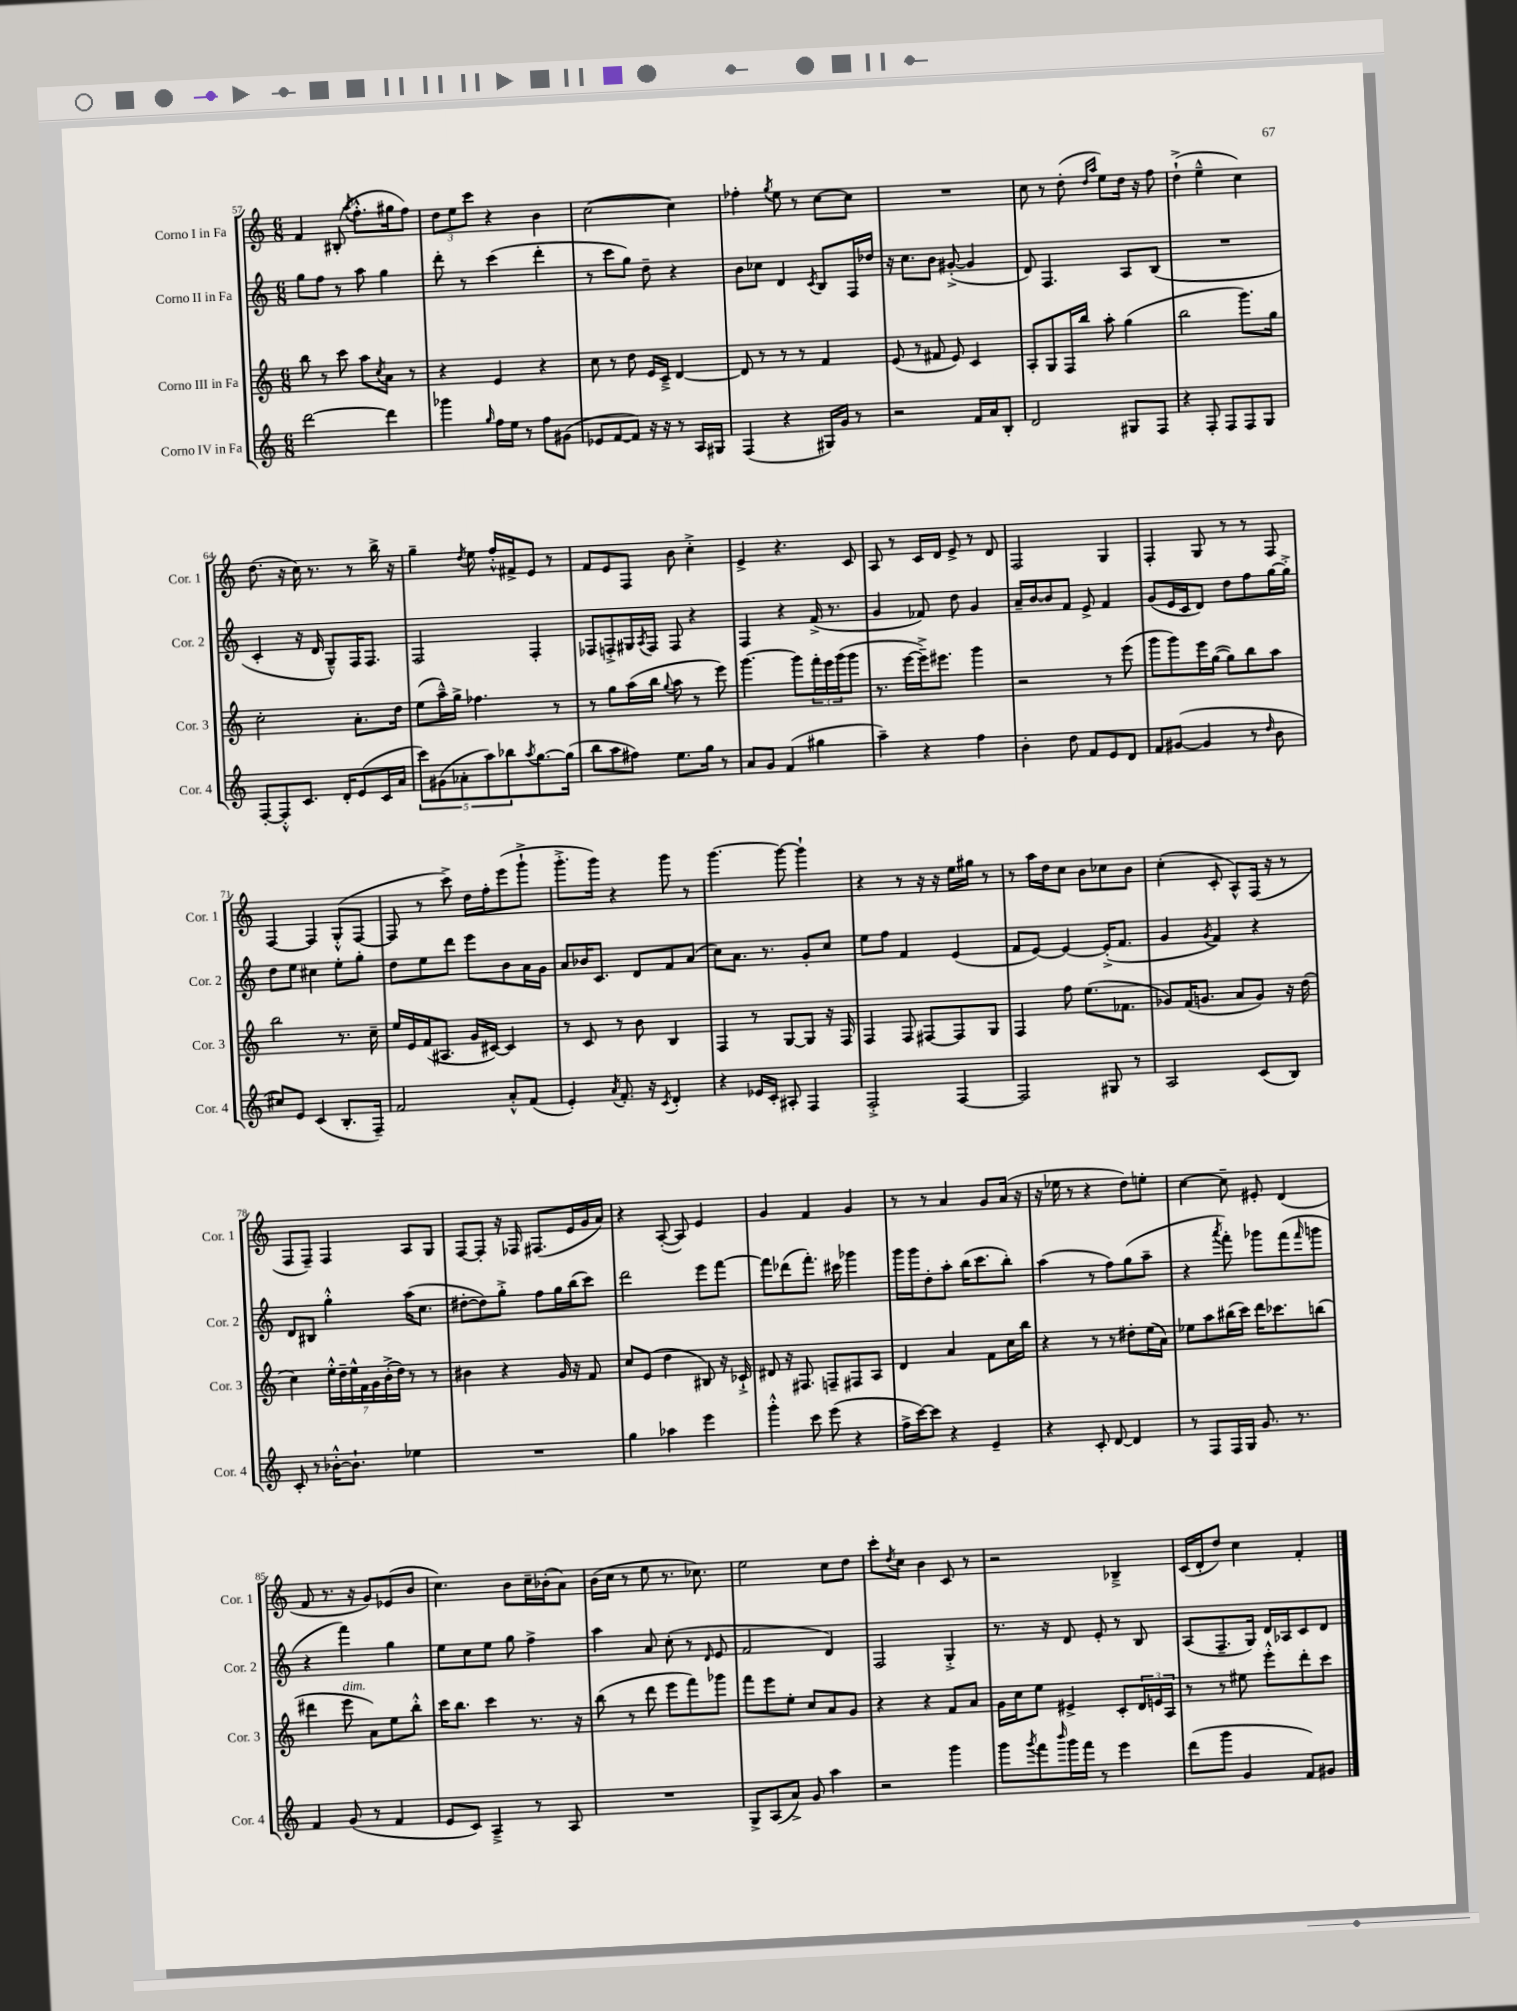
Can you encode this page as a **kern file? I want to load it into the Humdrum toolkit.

**kern	**kern	**kern	**kern
*staff4	*staff3	*staff2	*staff1
*clefG2	*clefG2	*clefG2	*clefG2
*k[]	*k[]	*k[]	*k[]
*M6/8	*M6/8	*M6/8	*M6/8
[2ddd	8bb	8gg	4f
.	8r	8ff	.
.	8ccc	8r	(8B#'
.	.	.	8qaa
.	8aa	8aa	8.ff'^^
.	8qcc	.	.
4ddd]	8a	4gg	.
.	.	.	16gg#
.	8r	.	8ff)
=	=	=	=
4ggg-	4r	8ddd'	12dd
.	.	.	12ee
.	.	8r	.
.	.	.	12ccc
16qqgg	.	.	.
16ff	4e	(4ccc	4r
16ee	.	.	.
8r	.	.	.
8ff	4r	4ddd'	4b
(8g#	.	.	.
=	=	=	=
8e-	8cc	8r	([2cc
[8f	8r	8ccc	.
8f])	8dd	8gg)	.
16r	16e	8dd~	.
16r	16c~^	.	.
8r	[4d	4r	4cc])
16A	.	.	.
16G#	.	.	.
=	=	=	=
(4F	8d]	8b	4ff-'
.	8r	8cc-	.
.	.	.	8qgg
4r	8r	4d	8ee
.	8r	.	8r
.	.	8qc	.
16G#)	4f	8B	[8cc
16g	.	.	.
8r	.	16F	8cc]
.	.	16dd-	.
=	=	=	=
2r	(8e	16r	2.r
.	.	8.cc	.
.	8r	.	.
.	8f#	8b	.
.	8e)	([8g#'^	.
16f	4c	4g#]	.
16a	.	.	.
8B'	.	.	.
=	=	=	=
2d	8A'	8d)	8cc
.	8G	4.F	8r
.	16F	.	(8dd'
.	16bb	.	.
.	.	.	16qqdd
.	.	.	16qqaa
.	8aa'	.	8ee)
8G#	(4gg	8A	16dd
.	.	.	16r
8F	.	(8B	8ff
=	=	=	=
4r	2bb	2.r	(4dd`^
8F'	.	.	4ee~^^
8F	.	.	.
8F	8.ggg)	.	4cc)
8G	.	.	.
.	16gg	.	.
=	=	=	=
[8F'	2cc'	4c'	(8.dd
8F'^^]	.	.	.
.	.	.	16r
8.c	.	16r	16cc)
.	.	16d	8.r
.	.	8G~^^)	.
16d'	.	.	.
(8e	8.a'	16F	8r
.	.	8.F	.
16c	.	.	16bb^
16a	16dd	.	16r
=	=	=	=
10ccc)	(8ee	2F	4gg~
(10g#	.	.	.
.	16aa~^^)	.	.
.	16gg^	.	.
10a-'	.	.	.
.	.	.	8qdd
.	4.ff-	.	8ee
10aa)	.	.	.
.	.	.	16ff'^^
10bb-	.	.	.
.	.	.	16f#^
8qaa	.	.	.
[8.gg	.	4F'	8e
.	8r	.	8r
(16gg]	.	.	.
=	=	=	=
8bb	8r	8F-	8f
8aa	8gg	8F'^	8e
8ff#)	(16aa	16G#	8F
.	.	8qA	.
.	16bb	16F	.
.	8qqgg	.	.
8.ee	8aa	8F	8b
.	8r	4r	4cc'^
16gg	.	.	.
8r	8eee)	.	.
=	=	=	=
8a	[4.ggg	4F	4e^
8g	.	.	.
(4f	.	4r	4.r
.	8ggg]	.	.
4gg#	24fff'	(16f^	.
.	24eee	.	.
.	.	8.r	.
.	(24ggg	.	.
.	8ggg	.	8c
=	=	=	=
4aa~)	8.r	4g	8A
.	.	.	8r
.	[16eee	.	.
4r	16eee~^])	8f-)	16c
.	8.eee#	.	16d
.	.	8dd	8e^
4ff	4ggg	4g	8r
.	.	.	8d
=	=	=	=
4b'	2r	16a~	2F
.	.	[16b	.
.	.	8b]	.
8dd	.	8f	.
8f	.	8e^	.
8e	8r	4f	4G
8d	(8eee	.	.
=	=	=	=
8f	8ggg	(8g	4F'
([8g#	8ggg)	16e	.
.	.	16c	.
4g#]	16eee	8d)	8G
.	([16gg	.	.
.	8gg])	8dd	8r
8r	8bb	8ff	8r
16qqdd	.	.	.
8b	8aa	[16gg	8F
.	.	16gg'^]	.
=	=	=	=
8cc#)	2bb	8dd	[4F
8e	.	8ee	.
(4c	.	4cc#	4F]
8.B'	8.r	8ee'	(8G'^^
.	.	8gg'	[8F
16F~)	16cc~	.	.
=	=	=	=
2f	16ee	8dd	8F]
.	16e	.	.
.	(16f	8ee	8r
.	8.A#	.	.
.	.	8ddd	8ccc^)
.	16g	8eee	16dd
.	[16c#)	.	16ff'
8a'^^	4c#]	8b	(8eee
(8f	.	16a	8ggg`^
.	.	16g	.
=	=	=	=
4e')	8r	8a	8.ggg'^
.	8c	16b-	.
.	.	8.c	16ggg)
8qa	.	.	.
8.f'	8r	.	4r
.	8b	8d	.
16r	.	.	.
8qc	.	.	.
4d'	4B	8f	8ggg
.	.	(8a	8r
=	=	=	=
4r	4F	8cc)	[4.ggg
.	.	8.a	.
16e-	8r	.	.
16c'	.	8.r	.
8A#'	[8G	.	8ggg_
4F	8G]	8g'	4ggg`]
.	16r	8cc	.
.	16F	.	.
=	=	=	=
2F'^	4F	8ee	4r
.	.	8ff	.
.	8F	4f	8r
.	[8F#	.	16r
.	.	.	16r
[4F	8F#]	(4e	16ee
.	.	.	16gg#
.	8G	.	8r
=	=	=	=
2F]	4F	8f	8r
.	.	[8e)	16aa
.	.	.	16dd
.	8ff	4e_	8cc
.	(8.ee	.	8b
8G#	.	(16e'^]	8cc-
.	8.f-	8.f	.
8r	.	.	8b
=	=	=	=
2A	8g-)	4g	(4cc'
.	(16f	.	.
.	8.g	.	.
.	.	8qg	.
.	.	4f)	8c'
.	8a	.	8A^^)
(8c	8g)	4r	(16F
.	.	.	16r
8B)	16r	.	8r
.	(16dd	.	.
=	=	=	=
8c'	4cc)	8d	8F
8r	.	8B#	8F~)
[16b-'^^	28ee'^^	4gg'^^	4F
.	28dd~	.	.
8.b-`]	.	.	.
.	28ee^^	.	.
.	28f	.	.
.	28g	.	.
.	(28b'^	.	.
.	28dd)	.	.
4ee-	8r	(16aa	8A
.	.	8.cc	.
.	8r	.	8G
=	=	=	=
2.r	4b#	[8dd#'	[8F
.	.	8dd#])	8F']
.	4r	8gg'^	16r
.	.	.	16F-
.	.	8ff	(8.F#
.	16g	16gg	.
.	16r	(16bb	16e
.	8f	8ccc)	16g
.	.	.	16a)
=	=	=	=
4gg	8cc	2ddd	4r
.	(8e	.	.
4aa-	4dd	.	([8A'
.	.	.	8A])
4eee	8B#)	8eee	4e
.	16r	[8fff	.
.	16c-`^	.	.
=	=	=	=
4ggg'^^	8d#	8fff]	4g
.	16r	(8ddd-	.
.	8.F#	.	.
8ccc	.	8.fff')	4f
(8eee	8F~	.	.
.	.	16ccc#	.
4r	8F#	4ggg-	4g
.	8A	.	.
=	=	=	=
16ff^	4d	16ggg	8r
[16ccc)	.	16ggg	.
8ccc]	.	8dd'	8r
4r	4a	8aa'	4a
.	.	(16bb	.
.	.	8.ccc	.
4e~	8f	.	8g
.	16cc	8bb')	(16a
.	16bb	.	16r
=	=	=	=
4r	4r	(4aa	16r
.	.	.	16ee-
.	.	.	8r
8c'	8r	8r	4r
[8d	8r	8ff)	.
4d]	8dd#'	(8gg	8dd)
.	(16ee	8aa~	8ee'
.	16a)	.	.
=	=	=	=
8r	8ee-	4r	[4cc
8F	8aa	.	.
.	.	8qaaa	.
16F	(16bb#	8fff')	8cc~]
16G	16ccc)	.	.
8.g	16ddd	8ggg-	8e#'
.	8.ccc-	.	.
.	.	(8fff	(4d
8.r	.	.	.
.	.	16qqfff	.
.	(8bb	8ggg	.
=	=	=	=
4f	4ddd#	4r	8f
.	.	.	8.r
(8g	8eee	4fff)	.
.	.	.	16r
8r	8a)	.	8g)
4f	8ee	4gg	(8e-
.	8bb'^^	.	8b
=	=	=	=
8e	16ccc	8ee	4.cc)
.	8.bb	.	.
8c)	.	8cc	.
4A~^	4ccc	8ee	.
.	.	8gg	8b
8r	8.r	4ff^	16cc~
.	.	.	(16b-'
8A	.	.	8a)
.	16r	.	.
=	=	=	=
2.r	(8bb	4aa	(16b
.	.	.	16cc
.	8r	.	8r
.	8ddd	8a	8ee
.	8eee	(8cc'	8.r
.	8fff)	8r	.
.	.	.	8.cc-)
.	.	16qqd	.
.	8ggg-	8e	.
=	=	=	=
8G^	8fff	2f	2ee
(8A	8eee	.	.
8a^)	8ee'	.	.
8g	8cc	.	.
4aa	8a	4d)	8cc
.	8g	.	8dd
=	=	=	=
2r	4r	2F	8ccc'
.	.	.	8qdd
.	.	.	8cc
.	4r	.	4b
4ggg	8f	4G'^	8c
.	8a	.	8r
=	=	=	=
8ggg	16g	8.r	2r
.	16cc	.	.
8qggg	.	.	.
8fff	8ee	.	.
.	.	16r	.
16qqbbb	.	.	.
16ggg	4e#^	8d	.
16fff	.	.	.
8r	.	8e'	.
4eee	8c'	8r	4B-~^
.	24d	8B	.
.	24e	.	.
.	24A	.	.
=	=	=	=
(8ddd	8r	(8A	(16c
.	.	.	16d'
8ggg	8r	8.F~	8dd)
4g	8ee#	.	4cc
.	.	16G)	.
.	8eee'^^	16d	.
.	.	16A-	.
8f)	8ddd'	8c	4f'
8g#	8ccc	8d	.
==	==	==	==
*-	*-	*-	*-
